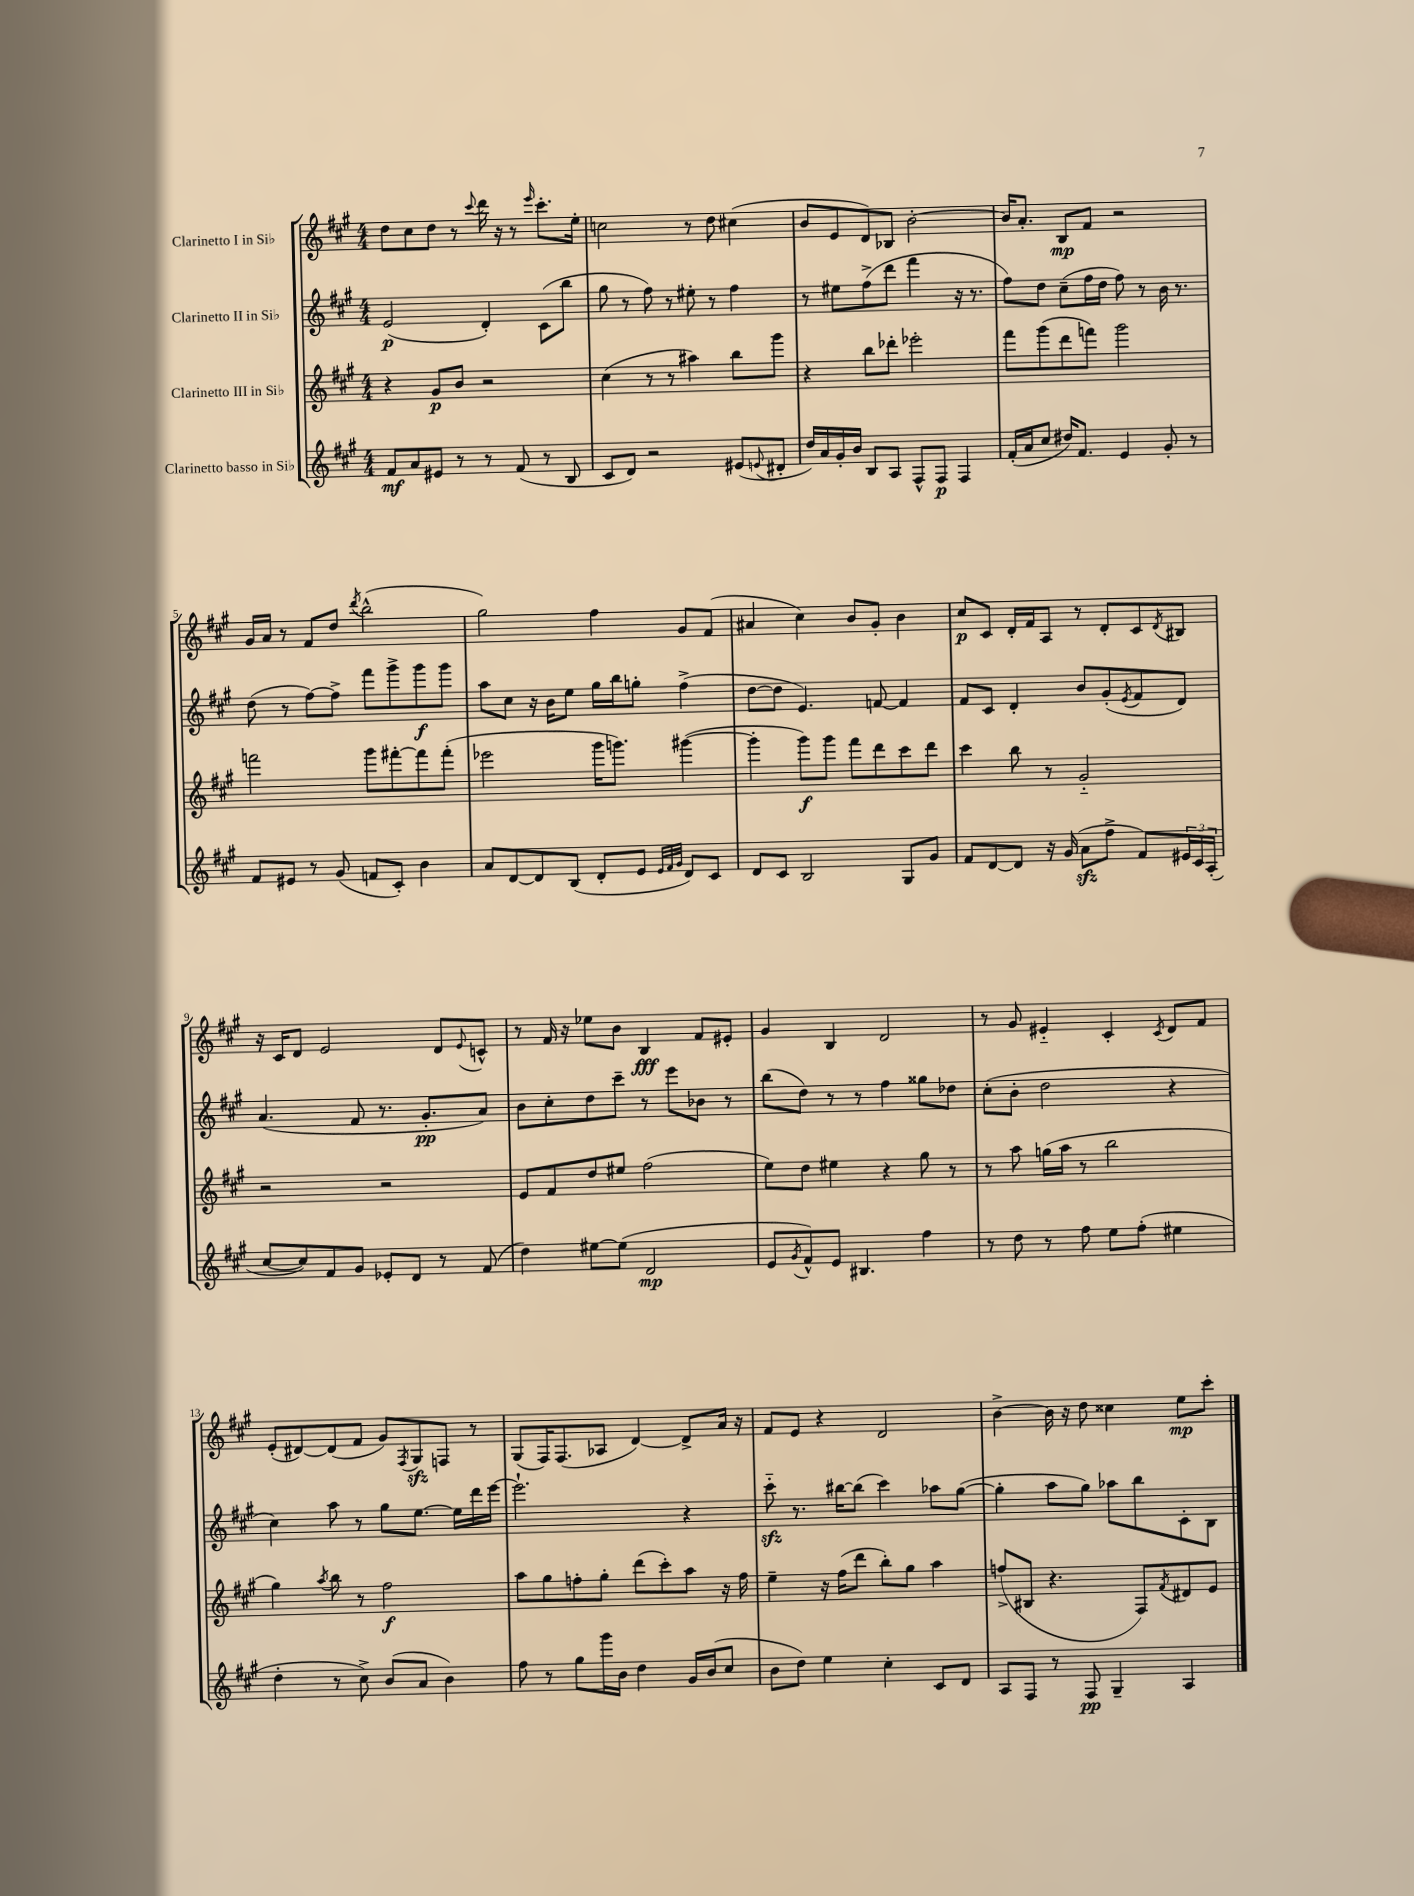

**kern	**dynam	**kern	**dynam	**kern	**dynam	**kern	**dynam
*part4	*part4	*part3	*part3	*part2	*part2	*part1	*part1
*staff4	*staff4	*staff3	*staff3	*staff2	*staff2	*staff1	*staff1
*I"Clarinetto basso in Si♭	*	*I"Clarinetto III in Si♭	*	*I"Clarinetto II in Si♭	*	*I"Clarinetto I in Si♭	*
*clefG2	*	*clefG2	*	*clefG2	*	*clefG2	*
*k[f#c#g#]	*	*k[f#c#g#]	*	*k[f#c#g#]	*	*k[f#c#g#]	*
*M4/4	*	*M4/4	*	*M4/4	*	*M4/4	*
=1	=1	=1	=1	=1	=1	=1	=1
8f#/L	mf	4r	.	(2e/	p	8dd\L	.
8a/	.	.	.	.	.	8cc#\	.
8e#X/J	.	8g#/L	p	.	.	8dd\J	.
8r	.	8b/J	.	.	.	8r	.
.	.	.	.	.	.	8qqccc#/	.
8r	.	2r	.	4d'/)	.	16ddd\	.
.	.	.	.	.	.	16r	.
(8f#/	.	.	.	.	.	8r	.
.	.	.	.	.	.	16qqeee/	.
8r	.	.	.	(8c#\L	.	8.ccc#'\L	.
8B/	.	.	.	8bb\J	.	.	.
.	.	.	.	.	.	16ee'\Jk	.
=2	=2	=2	=2	=2	=2	=2	=2
8c#/L	.	(4cc#\	.	8gg#\	.	2ccn\	.
8d/J)	.	.	.	8r	.	.	.
2r	.	8r	.	8ff#\)	.	.	.
.	.	8r	.	8r	.	.	.
.	.	4aa#X\)	.	8ee#X'\	.	8r	.
.	.	.	.	8r	.	8dd\	.
(8e#X/L	.	8bb\L	.	4ff#\	.	(4cc#X\	.
8qqen/	.	.	.	.	.	.	.
8d#X'/J	.	8ggg#\J	.	.	.	.	.
=3	=3	=3	=3	=3	=3	=3	=3
16dd/LL)	.	4r	.	8r	.	8b/L	.
16a/	.	.	.	.	.	.	.
16g#'/	.	.	.	8ee#X\L	.	8e/	.
16b/JJ	.	.	.	.	.	.	.
8B/L	.	8bb\L	.	(8ff#^\	.	8d/)	.
8A/J	.	8ddd-X'\J	.	8ddd\J	.	8B-X/J	.
8F#^^/L	.	2eee-X'\	.	4fff#\	.	[2b'\	.
8F#/J	p	.	.	.	.	.	.
4F#/	.	.	.	16r	.	.	.
.	.	.	.	8.r	.	.	.
=4	=4	=4	=4	=4	=4	=4	=4
(16f#'/LL	.	8fff#\L	.	8ff#\L)	.	16b/KL]	.
16a/J	.	.	.	.	.	8.a'/J	.
8cc#/J	.	(8ggg#\	.	8dd\J	.	.	.
16dd#X/KL)	.	8ddd\	.	(8cc#~\L	.	8B/L	mp
8.f#/J	.	.	.	.	.	.	.
.	.	8fffn\J)	.	16ff#\L	.	8f#/J	.
.	.	.	.	16dd\JJ	.	.	.
4e/	.	2ggg#\	.	8ff#\)	.	2r	.
.	.	.	.	8r	.	.	.
8g#'/	.	.	.	16b\	.	.	.
.	.	.	.	8.r	.	.	.
8r	.	.	.	.	.	.	.
!!LO:LB:g=z
=5	=5	=5	=5	=5	=5	=5	=5
8f#/L	.	2fffn\	.	(8dd\	.	16g#/LL	.
.	.	.	.	.	.	16a/JJ	.
8e#X/J	.	.	.	8r	.	8r	.
8r	.	.	.	[8ff#\L)	.	8f#/L	.
(8g#/	.	.	.	8ff#^\J]	.	8dd/J	.
.	.	.	.	.	.	8qddd/	.
8fn/L	.	8ggg#\L	.	8fff#\L	.	(2bb^^\	.
8c#'/J)	.	[8fff#X'\	.	8ggg#^\	.	.	.
4b\	.	8fff#\]	.	8ggg#\	f	.	.
.	.	(8fff#'\J	.	8ggg#\J	.	.	.
=6	=6	=6	=6	=6	=6	=6	=6
8a/L	.	2eee-X\	.	8aa\L	.	2gg#\)	.
[8d/	.	.	.	8cc#\J	.	.	.
8d/]	.	.	.	16r	.	.	.
.	.	.	.	16b\KL	.	.	.
(8B/J	.	.	.	8ee\J	.	.	.
8d'/L	.	16ggg#\KL	.	16gg#\LL	.	4ff#\	.
.	.	8.gggn\J)	.	16bb\J	.	.	.
8e/J	.	.	.	8ggn'\J	.	.	.
32qqe/LLL	.	.	.	.	.	.	.
32qqf#/	.	.	.	.	.	.	.
32qqg#/JJJ	.	.	.	.	.	.	.
8d/L)	.	([4ggg#X\	.	(4ff#^\	.	8g#/L	.
8c#/J	.	.	.	.	.	(8f#/J	.
=7	=7	=7	=7	=7	=7	=7	=7
8d/L	.	4ggg#'\]	.	[8dd\L	.	4a#X/	.
8c#/J	.	.	.	8dd\J]	.	.	.
2B/	.	8ggg#\L)	f	4.e/)	.	4cc#\)	.
.	.	8ggg#\J	.	.	.	.	.
.	.	8fff#\L	.	.	.	8b/L	.
.	.	8ddd\	.	[8fn/	.	8g#'/J	.
8G#/L	.	8ccc#\	.	4f/]	.	4b\	.
8g#/J	.	8ddd\J	.	.	.	.	.
=8	=8	=8	=8	=8	=8	=8	=8
8f#/L	.	4ccc#\	.	8f#/L	.	8cc#/L	p
[8d/	.	.	.	8c#/J	.	8c#/J	.
8d/J]	.	8bb\	.	4d'/	.	16d'/LL	.
.	.	.	.	.	.	16f#/J	.
16r	.	8r	.	.	.	8A/J	.
(16g#/	.	.	.	.	.	.	.
8azz\L	.	2g#/	.	8b/L	.	8r	.
8ff#^\J	.	.	.	(8g#'/	.	8d'/L	.
.	.	.	.	8qe/	.	.	.
8f#/L)	.	.	.	8f#/	.	8c#/	.
.	.	.	.	.	.	8qd/	.
24e#X/L	.	.	.	8d/J)	.	8B#X/J	.
24c#/	.	.	.	.	.	.	.
(24A'/JJ	.	.	.	.	.	.	.
!!LO:LB:g=z
=9	=9	=9	=9	=9	=9	=9	=9
[8cc#/L	.	2r	.	(4.a/	.	16r	.
.	.	.	.	.	.	16c#/KL	.
8cc#/])	.	.	.	.	.	8d/J	.
8f#/	.	.	.	.	.	2e/	.
8g#/J	.	.	.	8f#/	.	.	.
8e-X'/L	.	2r	.	8.r	.	.	.
8d/J	.	.	.	.	.	.	.
.	.	.	.	8.g#'/L	pp	.	.
8r	.	.	.	.	.	8d/L	.
.	.	.	.	.	.	8qqe/	.
(8f#/	.	.	.	8a/J)	.	8cn^^/J	.
=10	=10	=10	=10	=10	=10	=10	=10
4dd\)	.	8e/L	.	8b\L	.	8r	.
.	.	8f#/	.	8cc#'\	.	16f#/	.
.	.	.	.	.	.	16r	.
[8ee#X\L	.	8dd/	.	8dd\	.	8ee-X\L	.
(8ee#\J]	.	8ee#X/J	.	8ccc#~\J	.	8b\J	.
2d/	mp	(2ff#\	.	8r	.	4B/	fff
.	.	.	.	8eee\L	.	.	.
.	.	.	.	8b-X\J	.	8f#/L	.
.	.	.	.	8r	.	8e#X'/J	.
=11	=11	=11	=11	=11	=11	=11	=11
8e/L	.	8ee\L)	.	(8bb\L	.	4g#/	.
8qg#/	.	.	.	.	.	.	.
8f#^^/)	.	8dd\J	.	8dd\J)	.	.	.
8e/J	.	4ee#X\	.	8r	.	4B/	.
4.B#X/	.	.	.	8r	.	.	.
.	.	4r	.	4ff#\	.	2d/	.
4ff#\	.	8gg#\	.	8gg##X\L	.	.	.
.	.	8r	.	8dd-X\J	.	.	.
=12	=12	=12	=12	=12	=12	=12	=12
8r	.	8r	.	(8cc#'\L	.	8r	.
8dd\	.	8aa\	.	8b'\J	.	8g#/	.
8r	.	(16ggn\LL	.	2dd\	.	4e#X/	.
.	.	16aa\JJ	.	.	.	.	.
8ff#\	.	8r	.	.	.	.	.
8ee\L	.	2bb\	.	.	.	4c#'/	.
(8ff#'\J	.	.	.	.	.	.	.
.	.	.	.	.	.	8qc#/	.
4ee#X\	.	.	.	4r	.	8d/L	.
.	.	.	.	.	.	8f#/J	.
!!LO:LB:g=z
=13	=13	=13	=13	=13	=13	=13	=13
4dd'\	.	4gg#\)	.	4cc#\)	.	(8e'/L	.
.	.	.	.	.	.	[8d#X/)	.
.	.	8qaa/	.	.	.	.	.
8r	.	8bb\	.	8aa\	.	(8d#/]	.
8cc#^\)	.	8r	.	8r	.	8f#/J	.
(8b/L	.	2ff#\	f	8gg#\L	.	8g#/L)	.
.	.	.	.	.	.	8qF#/	.
8a/J	.	.	.	[8.ee\J	.	8G#zz/	.
4b\)	.	.	.	.	.	8Fn/J	.
.	.	.	.	16ee\LL]	.	.	.
.	.	.	.	16ddd\	.	8r	.
.	.	.	.	[16eee\JJ	.	.	.
=14	=14	=14	=14	=14	=14	=14	=14
8ff#\	.	8aa\L	.	2.eee`\]	.	(8G#/L	.
8r	.	8gg#\	.	.	.	16F#/K)	.
.	.	.	.	.	.	(8.F#/	.
8gg#\L	.	8ffn'\	.	.	.	.	.
16ggg#\L	.	8gg#'\J	.	.	.	8A-X/J	.
16b\JJ	.	.	.	.	.	.	.
4dd\	.	(8ddd\L	.	.	.	[4d/)	.
.	.	8ccc#'\)	.	.	.	.	.
16g#/LL	.	8aa\J	.	4r	.	8d^/L]	.
(16b/J	.	.	.	.	.	.	.
8cc#/J	.	16r	.	.	.	16a/Jk	.
.	.	16ff\	.	.	.	16r	.
=15	=15	=15	=15	=15	=15	=15	=15
8b\L	.	4ee~\	.	8ccc#zz\	.	8f#/L	.
8dd\J)	.	.	.	8.r	.	8e/J	.
4ee\	.	16r	.	.	.	4r	.
.	.	(16ff#\KL	.	[16bb#X\KL	.	.	.
.	.	8ddd\J	.	(8bb#\J]	.	.	.
4cc#'\	.	8bb'\L)	.	4ccc#\)	.	2d/	.
.	.	8gg#\J	.	.	.	.	.
8c#/L	.	4aa\	.	8aa-X\L	.	.	.
8d/J	.	.	.	([8gg#\J	.	.	.
=16	=16	=16	=16	=16	=16	=16	=16
8A/L	.	(8ffn^/L	.	4gg#'\]	.	[4b^\	.
8F#/J	.	8B#X/J	.	.	.	.	.
8r	.	4.r	.	8aa\L	.	16b\]	.
.	.	.	.	.	.	16r	.
8F#/	pp	.	.	8gg#\J)	.	8dd\	.
4G#~/	.	.	.	8aa-X\L	.	4cc##X\	.
.	.	8F#/L)	.	8bb\	.	.	.
.	.	8qf#/	.	.	.	.	.
4A/	.	8d#X/	.	8c#'\	.	8ee\L	mp
.	.	8e/J	.	8B\J	.	8ccc#'\J	.
==	==	==	==	==	==	==	==
*-	*-	*-	*-	*-	*-	*-	*-
